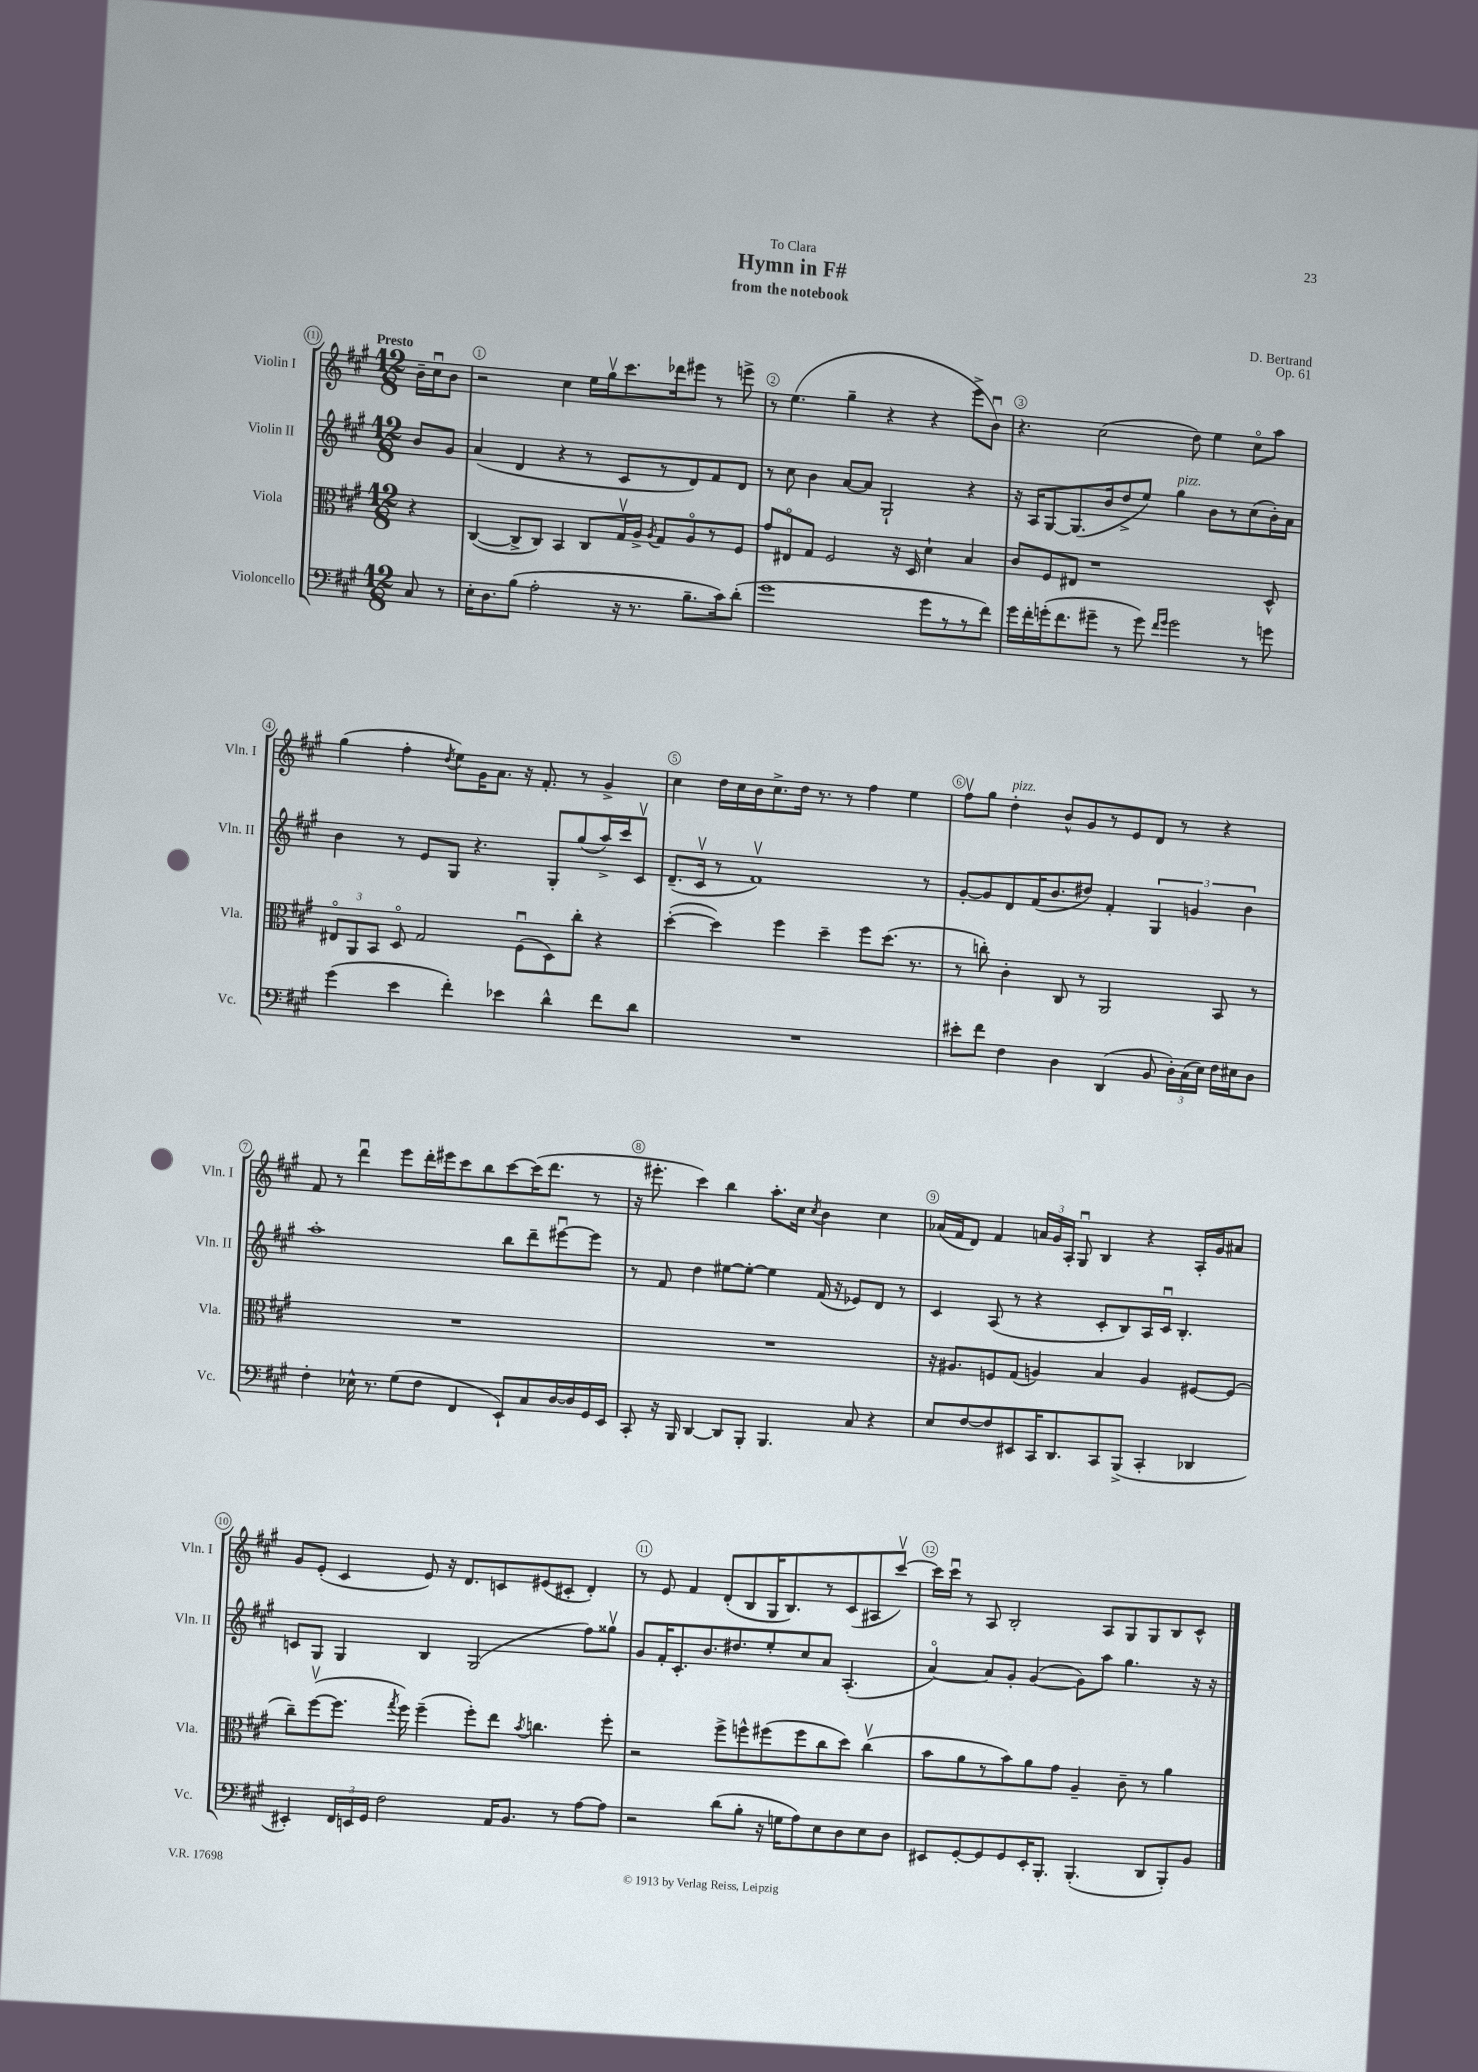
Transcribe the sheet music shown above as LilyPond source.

\header { title = "Hymn in F#" composer = "D. Bertrand" subtitle = "from the notebook" dedication = "To Clara" opus = "Op. 61" }
<<
\new StaffGroup <<
\new Staff = "s0" \with { instrumentName = "Violin I" shortInstrumentName = "Vln. I" } {
    \clef treble \key a \major \numericTimeSignature \time 12/8 \partial 4 \tempo "Presto"
    \autoBeamOff b'16[-- cis''16\downbow b'8] |
    r2 cis''4 e''16[ gis''16\upbow cis'''8. des'''16 eis'''8] r8 e'''8-> |
    r8 e''4.( gis''4-- r4 r4 e'''8[-> b'8]\downbow) |
    r4. cis''2( d''8) e''4 cis''8[\flageolet a''8] |
    gis''4( fis''4-. \acciaccatura { d''8 } e''8[) gis'16 a'8.] r16 fis'8.-. r8 gis'4-> |
    cis''4 d''16[ cis''16 b'16 cis''8.-> d''16] r8. r8 fis''4 e''4 |
    fis''8[\upbow gis''8] d''4-.^\markup { \italic "pizz." } b'8[-^ gis'8 r8 e'8 d'8] r8 r4 |
    fis'8 r8 d'''4\downbow e'''8[ d'''16-. eis'''16 cis'''8 b''8 cis'''8~ cis'''16( d'''8.] r8 |
    r16 eis'''8.-. cis'''4) b''4 a''8.[-. cis''16] \acciaccatura { cis''8 } b'4 cis''4 |
    aes'16[( fis'16 d'8]) fis'4 \tuplet 3/2 { a'16[ gis'16 a16]-. } gis8\downbow b4 r4 a16[-. gis'16 ais'8] |
    gis'8[ e'8]-.( cis'4 e'8) r16 d'8.[ c'8 eis'8( cis'8]-. d'4-.) |
    r8 e'8 fis'4 d'8[-.( b8 gis16 b8.) r8 cis'8( ais8 cis'''8]~\upbow) |
    cis'''16[ cis'''16]\downbow r8 a8 b2-. a8[ gis8 gis8 b8 cis'8]-^ \bar "|." |
}
\new Staff = "s1" \with { instrumentName = "Violin II" shortInstrumentName = "Vln. II" } {
    \clef treble \key a \major \numericTimeSignature \time 12/8 \partial 4
    \autoBeamOff b'8[ gis'8] |
    a'4( d'4 r4 r8 cis'8[ r8 d'8) fis'8 d'8] |
    r8 cis''8 b'4 a'8[~ a'8] gis2-! r4 |
    r16 a16[ gis8~ gis8.( b'16 d''8-> e''8]) gis''4^\markup { \italic "pizz." } b'8[ r8 cis''8( b'16-.) a'16] |
    b'4 r8 e'8[ gis8] r4. gis8[-. gis''8( a''16->) cis'''16 cis'8]\upbow |
    d'8.[--( cis'16]\upbow r8 fis'1\upbow) r8 |
    gis'8[~-. gis'8 d'8 fis'16( b'8. dis''8]) fis'4-. \tuplet 3/2 { gis4 g'4 b'4 } |
    a''1-. b''8[ d'''8-- eis'''8~\downbow eis'''8] |
    r8 fis'8 d''4 eis''8[~ eis''8]~-. eis''4 fis'16( r16 ees'8[) d'8] r8 |
    cis'4 a8( r8 r4 cis'8[-. b8) a16 cis'16]\downbow b4.-. |
    c'8[ gis8] gis4 b4 gis2( fis''8[) gisis''8]\upbow |
    gis'8[ fis'16-. cis'8.-. b'8. dis''8. e''8-. cis''8 a'8] a4.-.( |
    a'4~\flageolet) a'8[ gis'8]-. gis'4~( gis'8[) a''8] gis''4. r16 r16 \bar "|." |
}
\new Staff = "s2" \with { instrumentName = "Viola" shortInstrumentName = "Vla." } {
    \clef alto \key a \major \numericTimeSignature \time 12/8 \partial 4
    \autoBeamOff r4 |
    cis4~( cis8[-> cis8]) b,4 cis8[ gis16\upbow a16]-> \acciaccatura { a8 } gis8[ a8\flageolet r8 fis8] |
    gis'8[ eis8\flageolet gis8] fis2 r16 d16 d'4-! b4 |
    cis'8[ fis8 eis8] r1 d8-^ |
    \tuplet 3/2 { eis8[\flageolet a,8 b,8] } d8\flageolet gis2 fis8[\downbow( d8) cis''8]-. r4 |
    d''4~-.( d''4) fis''4 d''4-- fis''8[ d''8.]( r8. |
    r8 c''8-.) cis'4-. cis8 r8 a,2 b,8 r8 |
    R1. |
    R1. |
    r16 ais8.[ f8 gis8]( a4) b4 a4 fis8[~ fis8]( |
    cis''8[--) fis''8~\upbow( fis''8.] \acciaccatura { gis''8 } fis''16) fis''4--( fis''8[-.) e''8] \acciaccatura { b'8 } c''4. fis''8-. |
    r2 fis''8[-> f''8-^ fis''8( fis''8 cis''8 d''8]) cis''4\upbow( |
    b'8[ a'8 r8 b'8) a'8 gis'8] a4-- cis'8-- r8 a'4 \bar "|." |
}
\new Staff = "s3" \with { instrumentName = "Violoncello" shortInstrumentName = "Vc." } {
    \clef bass \key a \major \numericTimeSignature \time 12/8 \partial 4
    \autoBeamOff cis8 r8 |
    e16[-. d8. b8]( a2-. r16 r8. b8.[-- cis'16) d'8]-.( |
    gis'1 gis'8[ r8 r8 fis'8]) |
    gis'16[ fis'16-. g'16-.( fis'8. gis'8]-- r8 gis'8) \grace { fis'16[ gis'16] } gis'2 r8 g'8 |
    gis'4( e'4 fis'4-.) ees'4 d'4-^ fis'8[ d'8] |
    R1. |
    eis'8[-. fis'8] fis4 d4 d,4( b,8 \tuplet 3/2 { d16[-.) cis16( e16]) } fis16[ eis16 d8] |
    fis4-. ees16-^ r8. gis8[( fis8] fis,4 e,8[-!) cis8 d16~ d16 gis,16 e,16] |
    cis,8-. r16 b,,16 d,4~ d,8[ b,,8]-. b,,4. cis8 r4 |
    e8[ fis8~ fis8 eis,8 cis,16 d,8. cis,8 b,,8]->( cis,4-. des,4 |
    eis,4-.) \tuplet 3/2 { fis,16[ e,16 gis,16] } fis2 a,16[ b,8.] r8 a8[~ a8] |
    r2 d'8[( b8]-. r16 g16[ a8) e8 d8 e8 d8] |
    eis,8[ gis,8~-. gis,8 gis,8 eis,16-. b,,8.]-. b,,4.-.( d,8[ b,,8-.) b,8] \bar "|." |
}
>>
>>
\layout { \context { \Score \override BarNumber.break-visibility = ##(#f #t #t) barNumberVisibility = #all-bar-numbers-visible \override BarNumber.stencil = #(make-stencil-circler 0.1 0.3 ly:text-interface::print) } }
